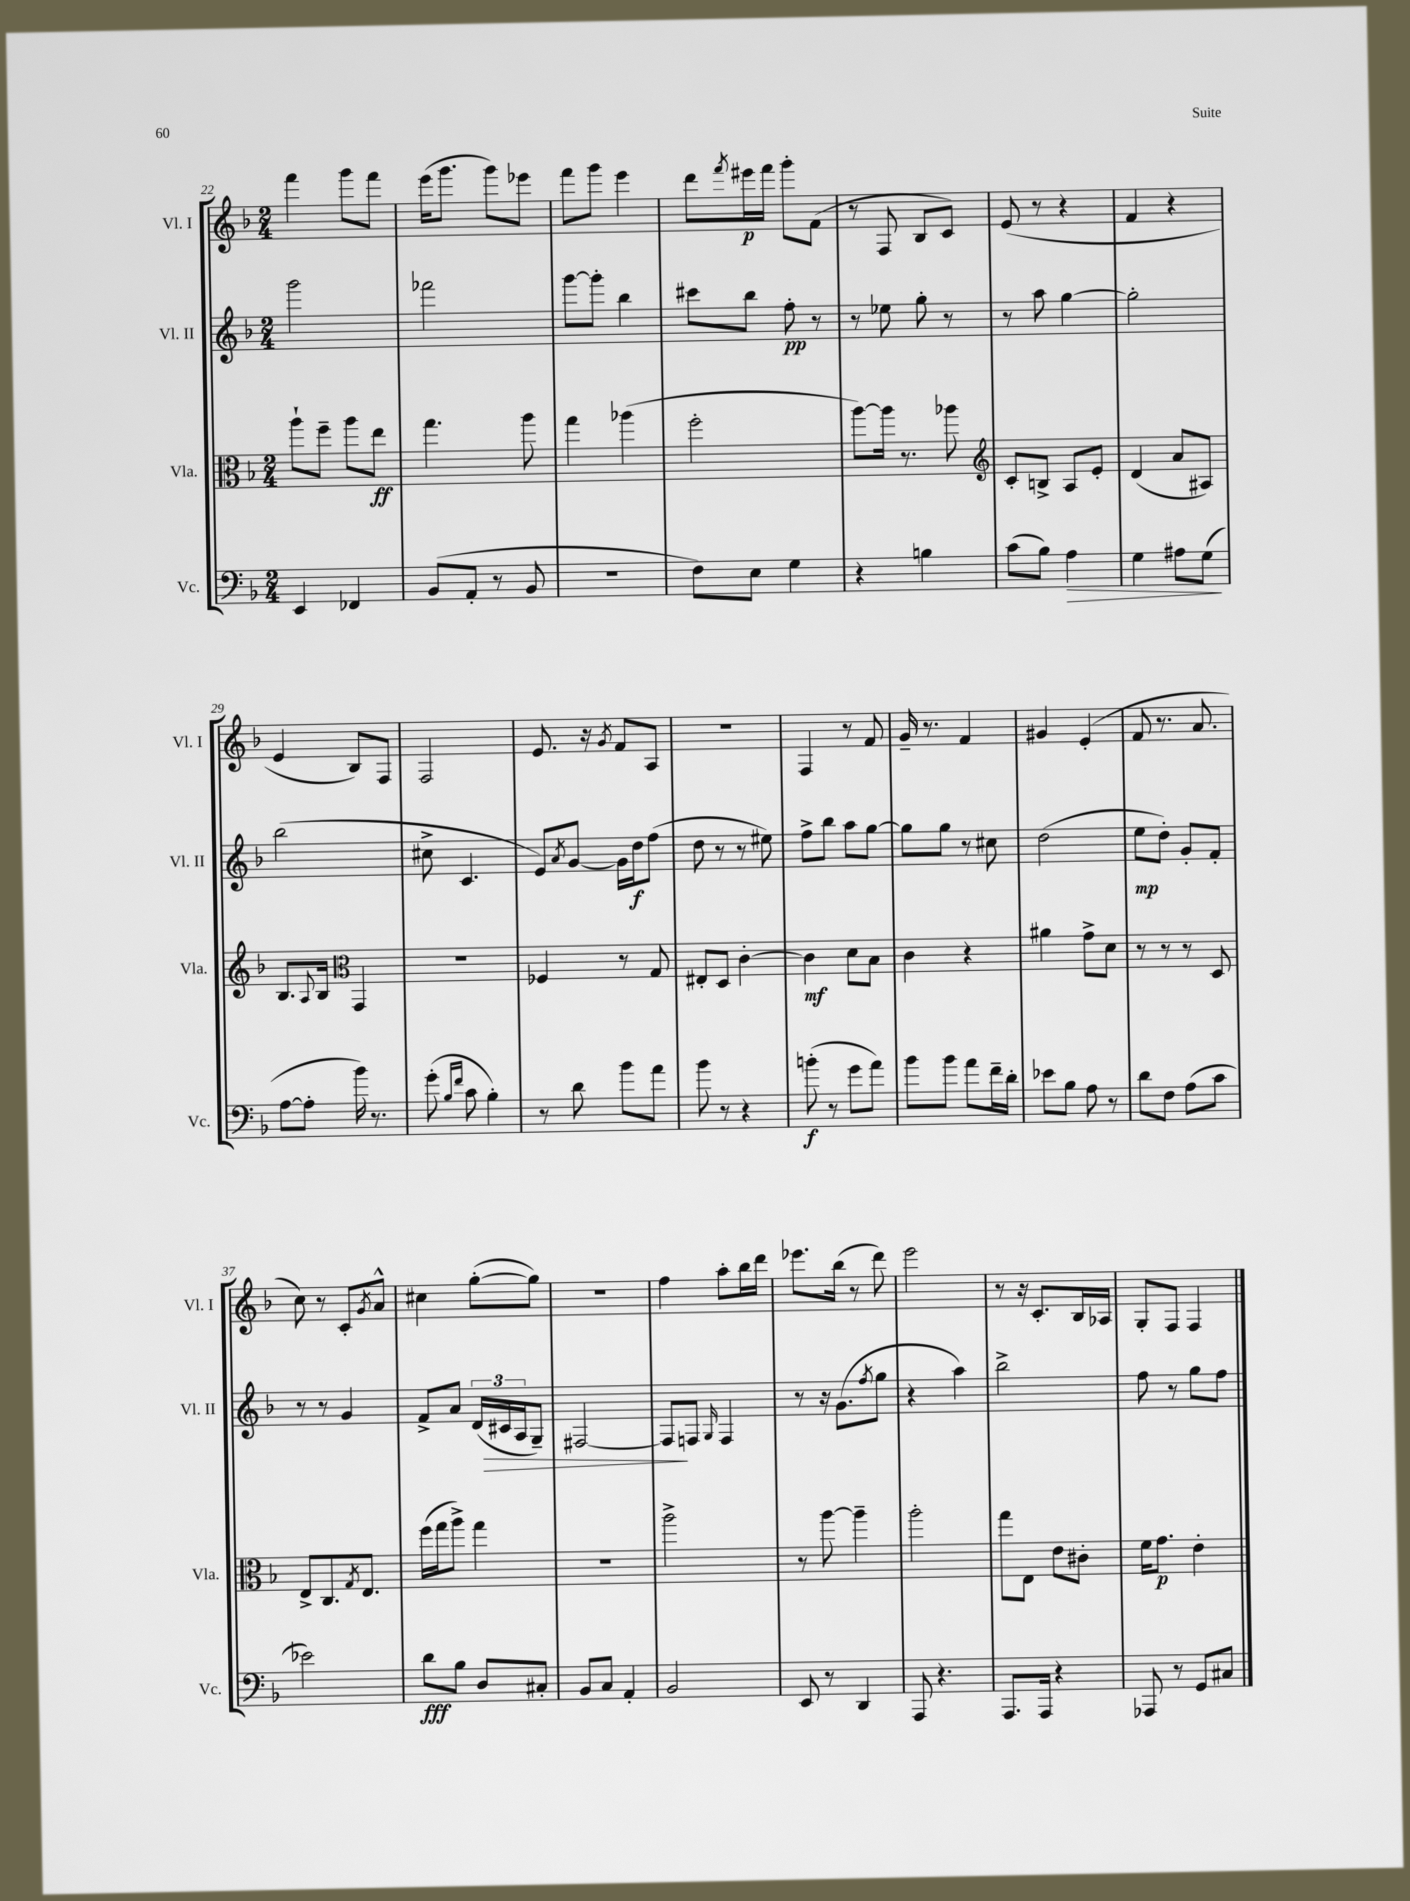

**kern	**dynam	**kern	**dynam	**kern	**dynam	**kern	**dynam
*part4	*part4	*part3	*part3	*part2	*part2	*part1	*part1
*staff4	*staff4	*staff3	*staff3	*staff2	*staff2	*staff1	*staff1
*I"Vc.	*	*I"Vla.	*	*I"Vl. II	*	*I"Vl. I	*
*I'Vc.	*	*I'Vla.	*	*I'Vl. II	*	*I'Vl. I	*
*clefF4	*	*clefC3	*	*clefG2	*	*clefG2	*
*k[b-]	*	*k[b-]	*	*k[b-]	*	*k[b-]	*
*M2/4	*	*M2/4	*	*M2/4	*	*M2/4	*
=22	=22	=22	=22	=22	=22	=22	=22
4EE/	.	8aa`\L	.	2ggg\	.	4fff\	.
.	.	8ff~\J	.	.	.	.	.
4FF-X/	.	8aa\L	.	.	.	8ggg\L	.
.	.	8ee\J	ff	.	.	8fff\J	.
=23	=23	=23	=23	=23	=23	=23	=23
(8BB-/L	.	4.gg\	.	2fff-X\	.	(16eee\KL	.
.	.	.	.	.	.	8.ggg\J	.
8AA'/J	.	.	.	.	.	.	.
8r	.	.	.	.	.	8ggg\L)	.
8BB-/	.	8aa\	.	.	.	8eee-X\J	.
=24	=24	=24	=24	=24	=24	=24	=24
2r	.	4gg\	.	[8ggg\L	.	8fff\L	.
.	.	.	.	8ggg'\J]	.	8ggg\J	.
.	.	(4aa-X\	.	4bb-\	.	4eee\	.
=25	=25	=25	=25	=25	=25	=25	=25
8F\L)	.	2ff'\	.	8ccc#X\L	.	8ddd\L	.
.	.	.	.	.	.	8qfff/	.
8E\J	.	.	.	8bb-\J	.	16eee#X\L	p
.	.	.	.	.	.	16fff\JJ	.
4G\	.	.	.	8ff'\	pp	8ggg'\L	.
.	.	.	.	8r	.	(8f\J	.
=26	=26	=26	=26	=26	=26	=26	=26
4r	.	[8aa\L)	.	8r	.	8r	.
.	.	16aa\Jk]	.	8ee-X\	.	8F/	.
.	.	8.r	.	.	.	.	.
4Bn\	.	.	.	8gg'\	.	8B-/L	.
.	.	8aa-X\	.	8r	.	8c/J)	.
=27	=27	=27	=27	=27	=27	=27	=27
*	*	*clefG2	*	*	*	*	*
(8c\L	.	8c'/L	.	8r	.	(8e/	.
8B-\J)	.	8Bn^/J	.	8aa\	.	8r	.
!	!LO:HP:b	!	!	!	!	!	!
4A\	>	8A/L	.	[4gg\	.	4r	.
.	.	8e'/J	.	.	.	.	.
=28	=28	=28	=28	=28	=28	=28	=28
4G\	.	(4d/	.	2gg'\]	.	4f/	.
8A#X\L	.	8a/L	.	.	.	4r	.
(8G\J	.	8A#X/J)	.	.	.	.	.
.	]	.	.	.	.	.	.
!!LO:LB:g=z
=29	=29	=29	=29	=29	=29	=29	=29
[8A\L	.	8.B-/L	.	(2bb-\	.	4e/	.
8A'\J]	.	.	.	.	.	.	.
.	.	8qqA/	.	.	.	.	.
.	.	16B-/Jk	.	.	.	.	.
*	*	*clefC3	*	*	*	*	*
16b-\)	.	4GG/	.	.	.	8B-/L)	.
8.r	.	.	.	.	.	.	.
.	.	.	.	.	.	8F/J	.
=30	=30	=30	=30	=30	=30	=30	=30
(8g'\	.	2r	.	8cc#X^\	.	2F/	.
16qqB-/LL	.	.	.	.	.	.	.
16qqf/JJ	.	.	.	.	.	.	.
8c\	.	.	.	4.c/	.	.	.
4B-'\)	.	.	.	.	.	.	.
=31	=31	=31	=31	=31	=31	=31	=31
8r	.	4F-X/	.	8e/L)	.	8.e/	.
.	.	.	.	8qa/	.	.	.
8d\	.	.	.	[8g/J	.	.	.
.	.	.	.	.	.	16r	.
.	.	.	.	.	.	8qg/	.
8b-\L	.	8r	.	16g\LL]	.	8f/L	.
.	.	.	.	16dd\J	f	.	.
8a\J	.	8G/	.	(8ff\J	.	8A/J	.
=32	=32	=32	=32	=32	=32	=32	=32
8b-\	.	8E#X'/L	.	8dd\	.	2r	.
8r	.	8D/J	.	8r	.	.	.
4r	.	[4c'\	.	8r	.	.	.
.	.	.	.	8ee#X\)	.	.	.
=33	=33	=33	=33	=33	=33	=33	=33
(8bn'\	f	4c\]	mf	8ff^\L	.	4F/	.
8r	.	.	.	8bb-\J	.	.	.
8g\L	.	8d\L	.	8aa\L	.	8r	.
8a\J)	.	8B-\J	.	[8gg\J	.	8f/	.
=34	=34	=34	=34	=34	=34	=34	=34
8b-\L	.	4c\	.	8gg\L]	.	16g~/	.
.	.	.	.	.	.	8.r	.
8b-\J	.	.	.	8gg\J	.	.	.
8a\L	.	4r	.	8r	.	4f/	.
16f~\L	.	.	.	8cc#X\	.	.	.
16d'\JJ	.	.	.	.	.	.	.
=35	=35	=35	=35	=35	=35	=35	=35
8e-X\L	.	4a#X\	.	(2dd\	.	4g#X/	.
8B-\J	.	.	.	.	.	.	.
8A\	.	8g^\L	.	.	.	(4e'/	.
8r	.	8d\J	.	.	.	.	.
=36	=36	=36	=36	=36	=36	=36	=36
8d\L	.	8r	.	8ee\L	mp	8f/	.
8F\J	.	8r	.	8dd'\J)	.	8.r	.
(8A\L	.	8r	.	8g'/L	.	.	.
.	.	.	.	.	.	8.a/	.
8c\J	.	8D/	.	8f'/J	.	.	.
!!LO:LB:g=z
=37	=37	=37	=37	=37	=37	=37	=37
2e-X\)	.	8E^/L	.	8r	.	8cc\)	.
.	.	8.C/	.	8r	.	8r	.
.	.	.	.	4g/	.	8c'/L	.
.	.	8qG/	.	.	.	.	.
.	.	8.E/J	.	.	.	.	.
.	.	.	.	.	.	8qg/	.
.	.	.	.	.	.	8a^^/J	.
=38	=38	=38	=38	=38	=38	=38	=38
8d\L	fff	(16ff\LL	.	8f^/L	.	4cc#X\	.
.	.	16gg\J	.	.	.	.	.
8B-\J	.	8aa^\J)	.	8a/J	.	.	.
8D/L	.	4gg\	.	(24d/LL	.	([8gg'\L	.
!	!	!	!	!	!LO:HP:b	!	!
.	.	.	.	24c#X/	>	.	.
.	.	.	.	24A/J	.	.	.
8C#X'/J	.	.	.	8G~/J)	.	8gg\J])	.
=39	=39	=39	=39	=39	=39	=39	=39
8BB-/L	.	2r	.	[2F#X/	.	2r	.
8C/J	.	.	.	.	.	.	.
4AA'/	.	.	.	.	.	.	.
=40	=40	=40	=40	=40	=40	=40	=40
2BB-/	.	2aa^\	.	8F#/L]	.	4ff\	.
.	.	.	.	8Fn/J	]	.	.
.	.	.	.	16qqG/	.	.	.
.	.	.	.	4F/	.	8aa'\L	.
.	.	.	.	.	.	16bb-\L	.
.	.	.	.	.	.	16ddd\JJ	.
=41	=41	=41	=41	=41	=41	=41	=41
8EE/	.	8r	.	8r	.	8.eee-X\L	.
8r	.	[8aa\	.	16r	.	.	.
.	.	.	.	(8.g\L	.	(16bb-\Jk	.
4DD/	.	4aa~\]	.	.	.	8r	.
.	.	.	.	8qff/	.	.	.
.	.	.	.	8gg\J	.	8ddd\)	.
=42	=42	=42	=42	=42	=42	=42	=42
8AAA/	.	2aa'\	.	4r	.	2eee\	.
4.r	.	.	.	.	.	.	.
.	.	.	.	4aa\)	.	.	.
=43	=43	=43	=43	=43	=43	=43	=43
8.AAA/L	.	8gg\L	.	2bb-^\	.	8r	.
.	.	8E\J	.	.	.	16r	.
16AAA/Jk	.	.	.	.	.	8.c'/L	.
4r	.	8e\L	.	.	.	.	.
.	.	8c#X'\J	.	.	.	16B-/L	.
.	.	.	.	.	.	16A-X/JJ	.
=44	=44	=44	=44	=44	=44	=44	=44
8AAA-X/	.	16f\KL	.	8ff\	.	8G'/L	.
.	.	8.g\J	p	.	.	.	.
8r	.	.	.	8r	.	8F/J	.
8GG/L	.	4e'\	.	8gg\L	.	4F/	.
8C#X/J	.	.	.	8ff\J	.	.	.
==	==	==	==	==	==	==	==
*-	*-	*-	*-	*-	*-	*-	*-
